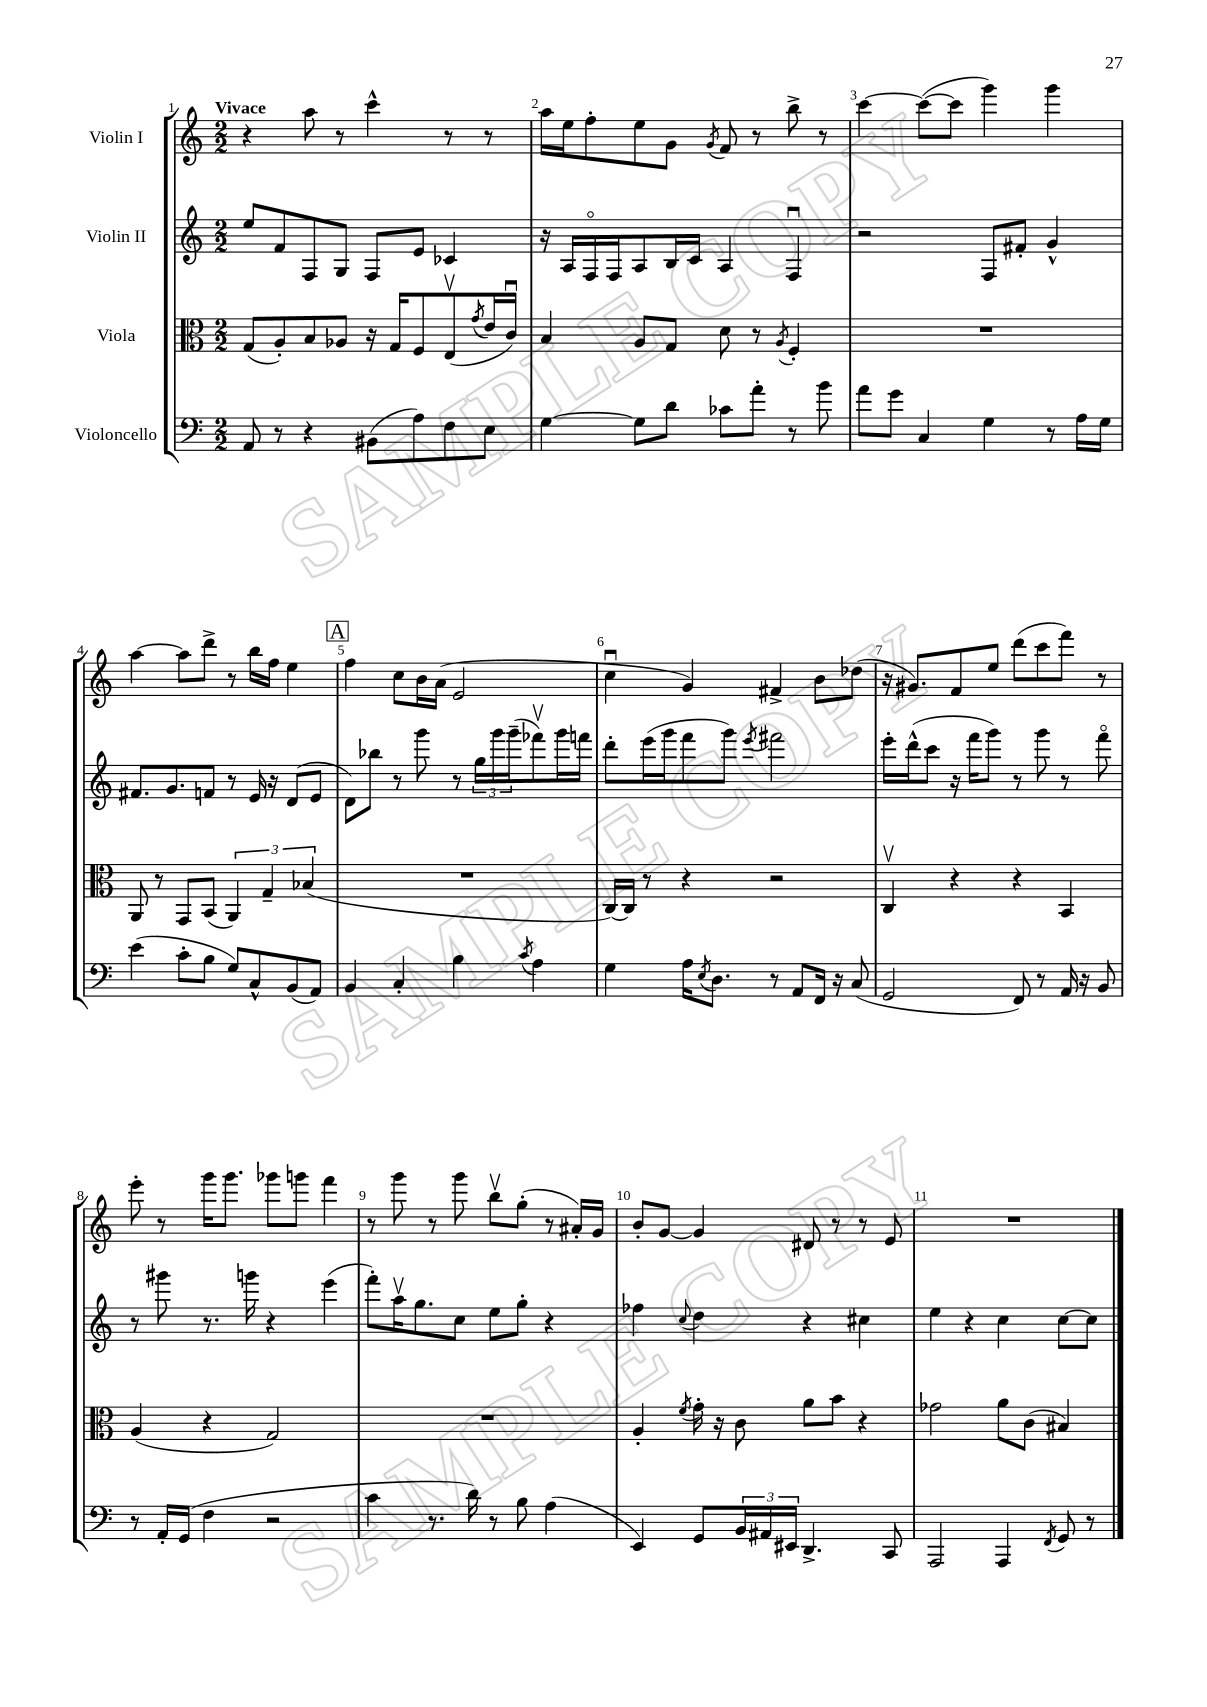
<<
\new StaffGroup <<
\new Staff = "s0" \with { instrumentName = "Violin I" } {
    \clef treble \key c \major \numericTimeSignature \time 2/2 \tempo "Vivace"
    r4 a''8 r8 c'''4-^ r8 r8 |
    a''16 e''16 f''8-. e''8 g'8 \acciaccatura { g'8 } f'8 r8 b''8-> r8 |
    c'''4~ c'''8~( c'''8 g'''4) g'''4 |
    a''4~ a''8 d'''8-> r8 b''16 f''16 e''4 |
    \mark \markup { \box "A" } f''4 c''8 b'16 a'16( e'2 |
    c''4\downbow g'4) fis'4-> b'8 des''8( |
    r16 gis'8.) f'8 e''8 d'''8( c'''8 f'''8) r8 |
    e'''8-. r8 g'''16 g'''8. ges'''8 g'''8 f'''4 |
    r8 g'''8 r8 g'''8 b''8\upbow g''8-.( r8 ais'16-.) g'16 |
    b'8-. g'8~ g'4 dis'8 r8 r8 e'8 |
    R1 \bar "|." |
}
\new Staff = "s1" \with { instrumentName = "Violin II" } {
    \clef treble \key c \major \numericTimeSignature \time 2/2
    e''8 f'8 f8 g8 f8 e'8 ces'4 |
    r16 a16 f16\flageolet f16 a8 b16 c'16 a4 f4\downbow |
    r2 f8 fis'8-. g'4-^ |
    fis'8. g'8. f'8 r8 e'16 r16 d'8( e'8 |
    \mark \markup { \box "A" } d'8) bes''8 r8 g'''8 r8 \tuplet 3/2 { g''16 g'''16 g'''16--( } fes'''8\upbow) g'''16 f'''16 |
    d'''8-. e'''16( g'''16 f'''8 g'''8) \acciaccatura { e'''8 } fis'''2 |
    e'''16-. d'''16-^( c'''8 r16 f'''16 g'''8) r8 g'''8 r8 f'''8\flageolet |
    r8 gis'''8 r8. g'''16 r4 e'''4( |
    f'''8-.) a''16\upbow g''8. c''8 e''8 g''8-. r4 |
    fes''4 \appoggiatura { c''8 } d''4 r4 cis''4 |
    e''4 r4 c''4 c''8~ c''8 \bar "|." |
}
\new Staff = "s2" \with { instrumentName = "Viola" } {
    \clef alto \key c \major \numericTimeSignature \time 2/2
    g8( a8-.) b8 aes8 r16 g16 f8 e8\upbow( \acciaccatura { g'8 } e'16 c'16\downbow) |
    b4 a8 g8 d'8 r8 \acciaccatura { a8 } f4-. |
    R1 |
    a,8 r8 g,8 b,8( \tuplet 3/2 { a,4) g4-- bes4( } |
    \mark \markup { \box "A" } R1 |
    c16~) c16 r8 r4 r2 |
    c4\upbow r4 r4 b,4 |
    a4( r4 g2) |
    R1 |
    a4-. \acciaccatura { f'8 } g'16-. r16 c'8 a'8 b'8 r4 |
    ges'2 a'8 c'8( bis4) \bar "|." |
}
\new Staff = "s3" \with { instrumentName = "Violoncello" } {
    \clef bass \key c \major \numericTimeSignature \time 2/2
    a,8 r8 r4 bis,8( a8) f8 e8 |
    g4~ g8 d'8 ces'8 a'8-. r8 b'8 |
    a'8 g'8 c4 g4 r8 a16 g16 |
    e'4( c'8-. b8 g8) c8-^ b,8( a,8) |
    \mark \markup { \box "A" } b,4 c4-. b4 \acciaccatura { c'8 } a4 |
    g4 a16 \acciaccatura { e8 } d8. r8 a,8 f,16 r16 c8( |
    g,2 f,8) r8 a,16 r16 b,8 |
    r8 a,16-. g,16( f4 r2 |
    c'4 r8. d'16) r8 b8 a4( |
    e,4) g,8 \tuplet 3/2 { b,16 ais,16 eis,16 } d,4.-> c,8 |
    a,,2 a,,4 \acciaccatura { f,8 } g,8 r8 \bar "|." |
}
>>
>>
\layout { \context { \Score \override BarNumber.break-visibility = ##(#f #t #t) barNumberVisibility = #all-bar-numbers-visible } }
